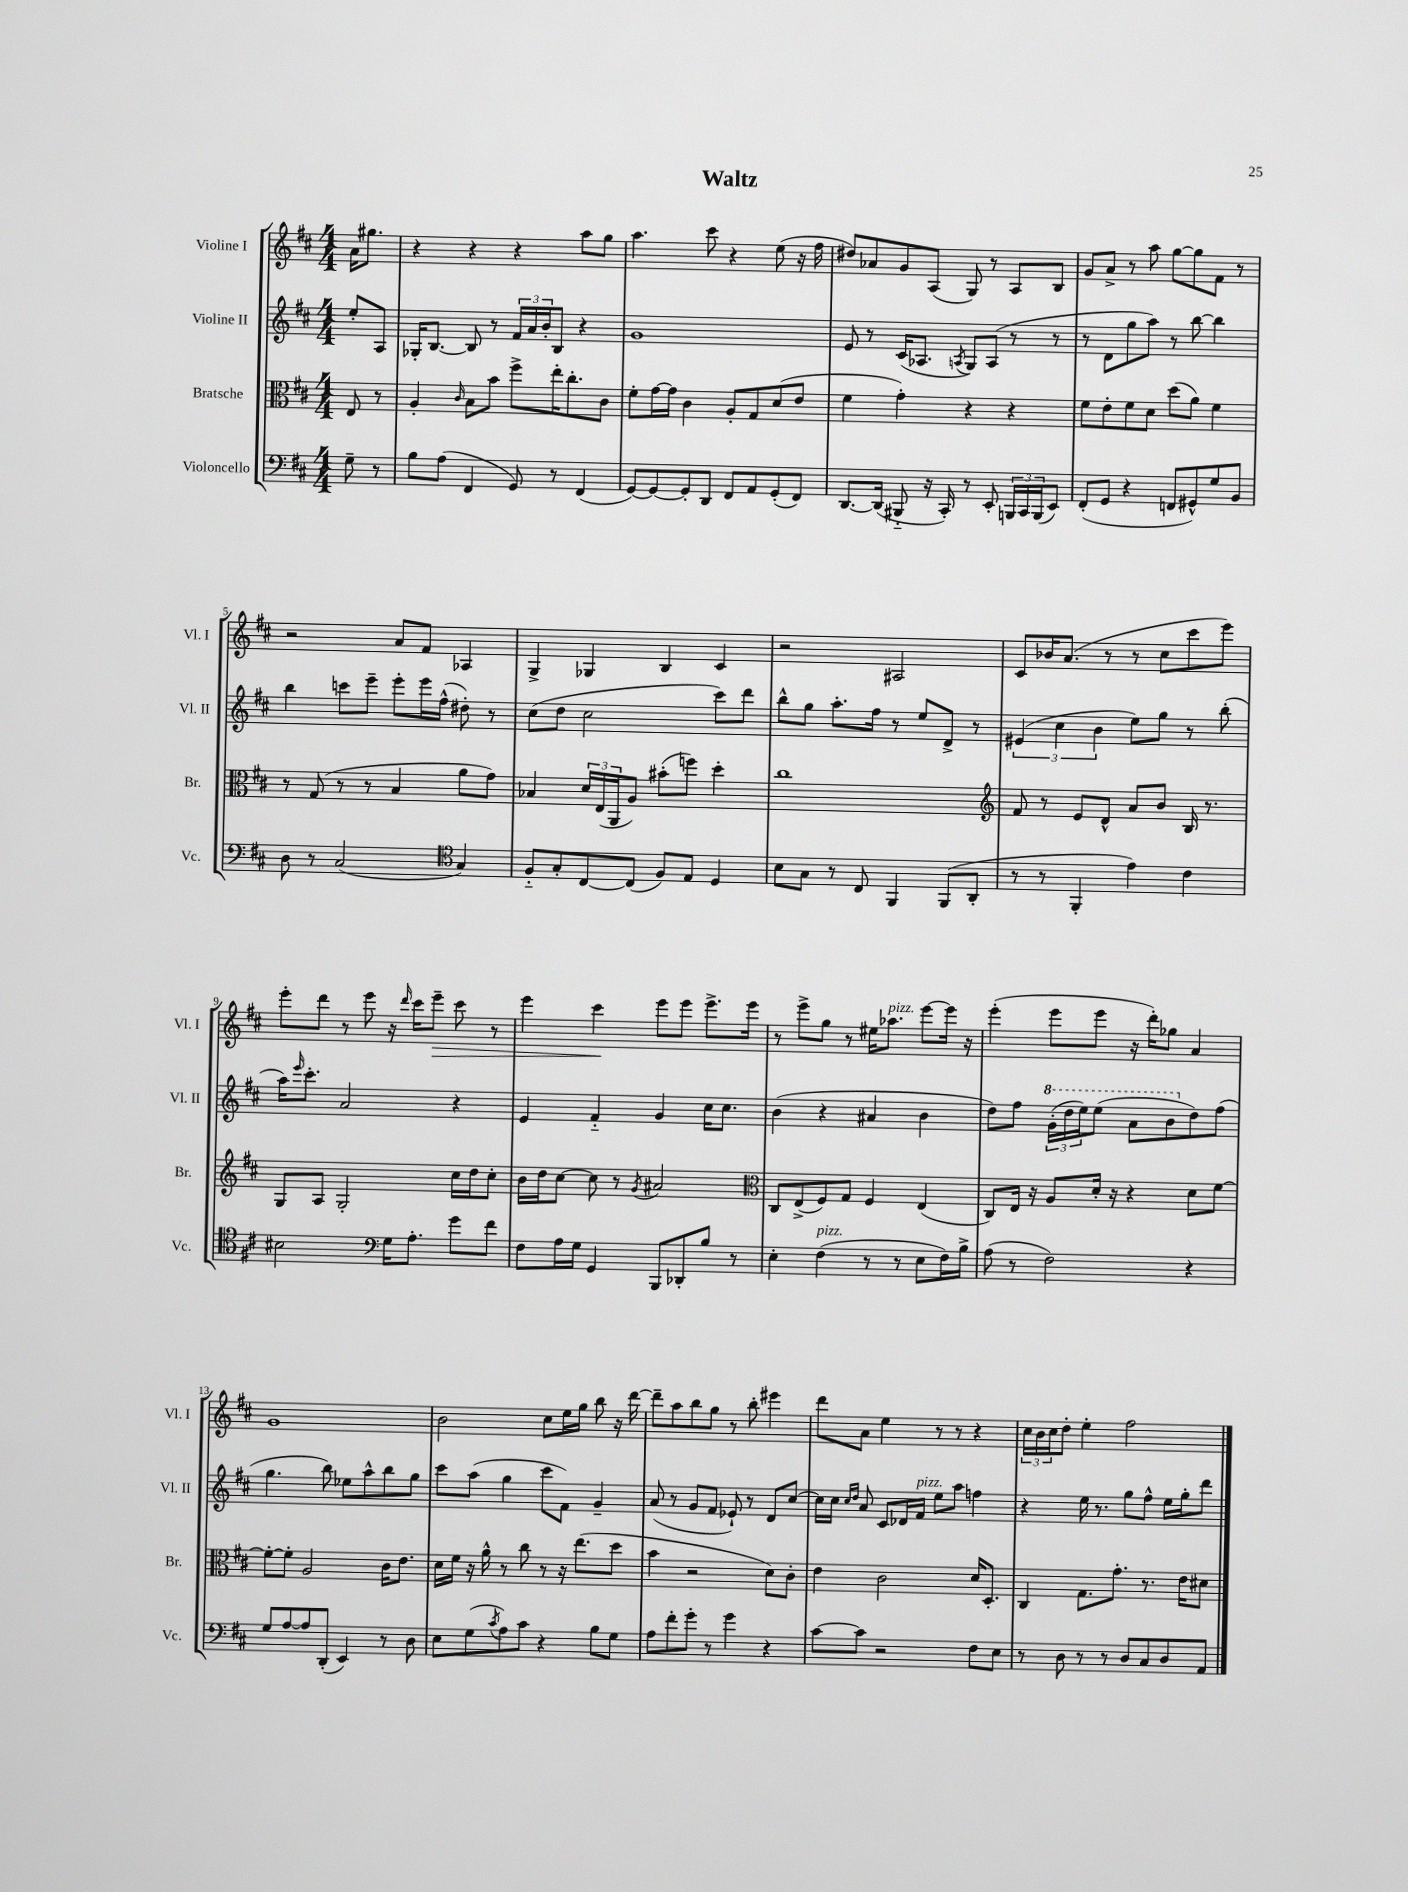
\header { title = "Waltz" }
<<
\new StaffGroup <<
\new Staff = "s0" \with { instrumentName = "Violine I" shortInstrumentName = "Vl. I" } {
    \clef treble \key d \major \numericTimeSignature \time 4/4 \partial 4
    a'16 gis''8. |
    r4 r4 r4 a''8 g''8 |
    a''4. cis'''8 r4 e''8( r16 fis''16 |
    dis''8) aes'8 g'8 a8( g8) r8 a8 b8 |
    g'8 a'8-> r8 a''8 g''8~ g''8 fis'8 r8 |
    r2 a'8 fis'8 aes4 |
    g4-> ges4 b4 cis'4 |
    r2 ais2 |
    cis'8 bes'16 a'8.( r8 r8 cis''8 cis'''8 e'''8) |
    e'''8-. d'''8 r8 e'''8 r16 \grace { d'''16 } cis'''16 e'''8--\> cis'''8 r8 |
    e'''4 cis'''4\! e'''8 e'''8 e'''8.-> e'''16 |
    r8 e'''8-> g''8 r8 eis''16 aes''8.^\markup { \italic "pizz." } e'''8~ e'''16 r16 |
    e'''4-.( e'''8 e'''8 r16 d'''16-.) ges''8 a'4 |
    g'1 |
    b'2 cis''8 e''16 g''16 b''8 r16 d'''16~ |
    d'''8-- a''8 b''8 g''8 r8 b''8-. eis'''4 |
    d'''8 a'8 e''4 r8 r8 r4 |
    \tuplet 3/2 { cis''16 b'16 cis''16 } d''8-. e''4-. fis''2 \bar "|." |
}
\new Staff = "s1" \with { instrumentName = "Violine II" shortInstrumentName = "Vl. II" } {
    \clef treble \key d \major \numericTimeSignature \time 4/4 \partial 4
    e''8-. a8 |
    ges16-. b8.~ b8 r8 \tuplet 3/2 { fis'16 a'16 b'16-. } b8 r4 |
    g'1 |
    e'8 r8 cis'16( aes8. \acciaccatura { a8 } g8) a8( r8 r8 |
    r8 d'8 g''8 a''8) r8 b''8~ b''4 |
    b''4 c'''8 e'''8-- e'''8-. e'''16 fis''16-^( dis''8-.) r8 |
    cis''8( d''8 cis''2 cis'''8) d'''8 |
    b''8-^ g''8 a''8.-. fis''16 r8 e''8 d'8-> r8 |
    \tuplet 3/2 { eis'4( cis''4 b'4 } e''8) g''8 r8 b''8-.( |
    a''16) \grace { e'''16 } cis'''8.-. a'2 r4 |
    e'4 fis'4-_ g'4 cis''16 cis''8. |
    b'4( r4 ais'4 b'4 |
    d''8) fis''8 \tuplet 3/2 { \ottava #1 g''16-.( d'''16 e'''16) } e'''8( a''8 b''8 \ottava #0 d''8) fis''8( |
    g''4. b''8) ees''8 a''8-^ b''8 g''8 |
    cis'''8 a''8( g''4 cis'''8 fis'8) g'4-- |
    a'8( r8 g'8 fis'8 ees'8-!) r8 d'8 cis''8~ |
    cis''16 cis''16 \grace { cis''16 d''16 } a'8 cis'8 des'16 fis'16^\markup { \italic "pizz." } e''8 a''8 f''4 |
    r4 e''16 r8. g''8 fis''8-^ e''16 g''16-. d'''8 \bar "|." |
}
\new Staff = "s2" \with { instrumentName = "Bratsche" shortInstrumentName = "Br." } {
    \clef alto \key d \major \numericTimeSignature \time 4/4 \partial 4
    e8 r8 |
    a4-. \grace { cis'16 } b8 b'8 fis''8-> e''16-. cis''8.-. cis'8 |
    fis'8-. g'16~ g'16 cis'4 a8-. g8 d'8( e'8 |
    fis'4 g'4-.) r4 r4 |
    fis'8 e'8-. fis'8 d'8 d''8( a'8) fis'4 |
    r8 g8( r8 r8 b4 a'8 g'8) |
    bes4 \tuplet 3/2 { d'16 e16( a,16 } a8) bis'8-.( f''8) d''4-. |
    cis''1 |
    \clef treble fis'8 r8 e'8 d'8-^ a'8 b'8 b16 r8. |
    g8 a8 g2-. cis''16 d''16 cis''8-. |
    b'16 d''16 cis''8~ cis''8 r8 \acciaccatura { g'8 } ais'2 |
    \clef alto cis8 e8->( fis8) g8 fis4 e4( |
    cis8) e16 r16 a8 d'16-. r16 r4 d'8 fis'8~ |
    fis'8~-. fis'8-. a2 cis'16 e'8. |
    d'16 fis'16 r16 a'16-^ r8 cis''8 r8 r16 e''8.( d''8 |
    b'4 r2 d'8) cis'8-. |
    e'4 cis'2 d'16 d8.-. |
    cis4 g8. g'8.-. r8. e'16 dis'8 \bar "|." |
}
\new Staff = "s3" \with { instrumentName = "Violoncello" shortInstrumentName = "Vc." } {
    \clef bass \key d \major \numericTimeSignature \time 4/4 \partial 4
    g8-- r8 |
    b8 a8( fis,4 g,8) r8 fis,4( |
    g,8~) g,8~ g,8-. d,8 fis,8 a,8 g,8-.( fis,8) |
    d,8.~ d,16( bis,,8-_ r16 cis,16-.) r8 e,8-. \tuplet 3/2 { b,,16 cis,16 b,,16( } e,8) |
    fis,8-.( g,8 r4 f,8 gis,8-^) g8 b,8 |
    d8 r8 cis2( \clef tenor g4) |
    fis8-_ g8-. cis8~ cis8( fis8) e8 d4 |
    b8 g8 r8 cis8 fis,4 fis,8( a,8-. |
    r8 r8 fis,4-. e'4) cis'4 |
    bis2 \clef bass g16 a8.-. g'8 fis'8 |
    fis8 a16 g16 g,4 b,,8 des,8-. b8 r8 |
    e4-. fis4^\markup { \italic "pizz." }( r8 r8 e8 fis16) b16-> |
    a8( r8 fis2) r4 |
    g8 a8~ a8 d,8-.( e,4) r8 d8 |
    e8 g8( \acciaccatura { cis'8 } a8) cis'8 r4 b8 g8 |
    a8 fis'8-. g'8-. r8 g'4 r4 |
    cis'8~ cis'8 r2 fis8 e8 |
    r8 d8 r8 r8 d8 cis8 d8 a,8 \bar "|." |
}
>>
>>
